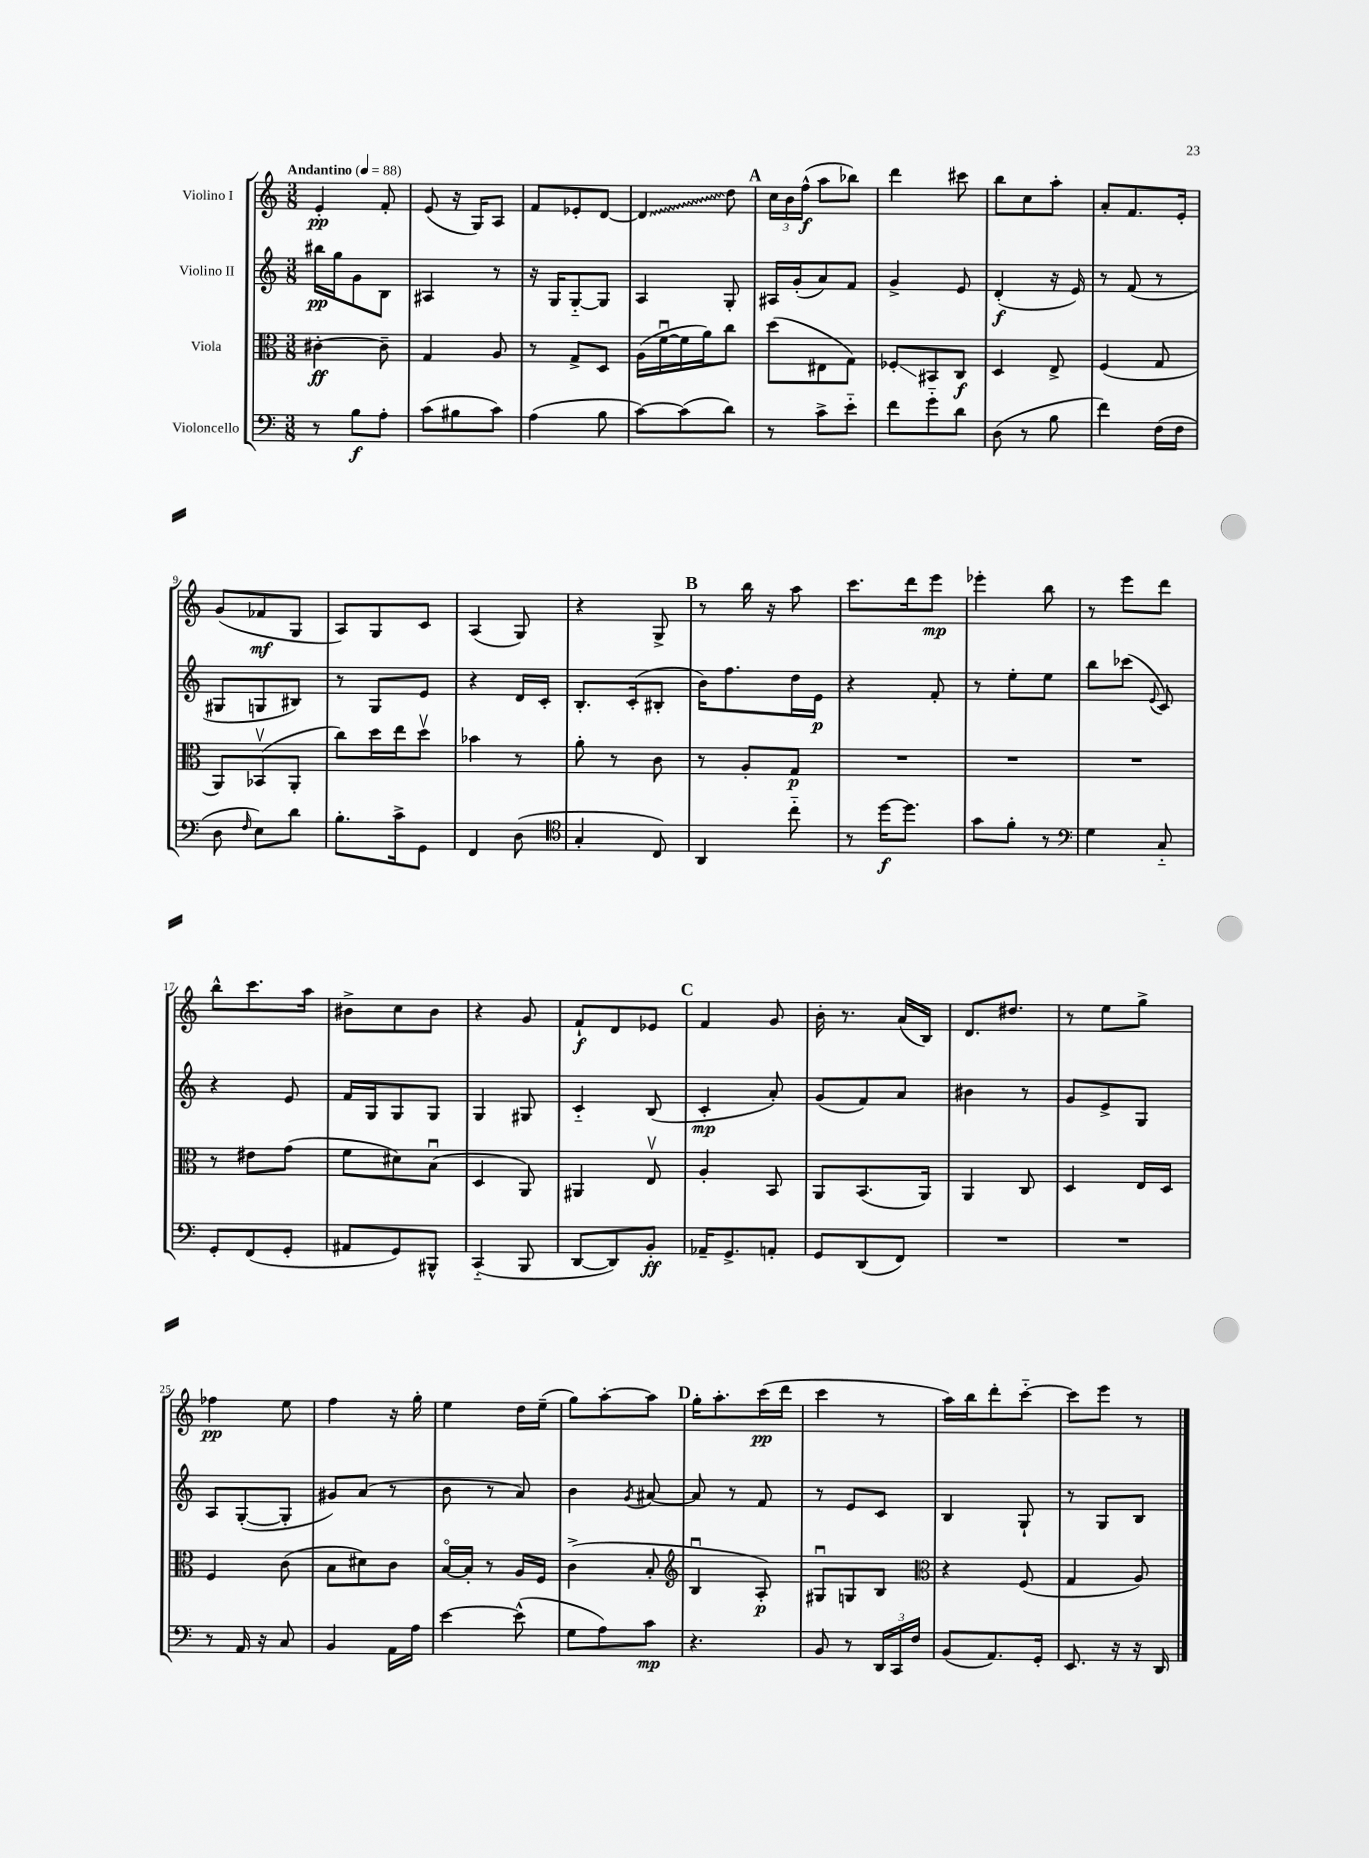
<<
\new StaffGroup <<
\new Staff = "s0" \with { instrumentName = "Violino I" } {
    \clef treble \key c \major \numericTimeSignature \time 3/8 \tempo "Andantino" 4 = 88
    \autoBeamOff e'4-.\pp f'8-. |
    e'8( r16 g16[) a8] |
    f'8[ ees'8-. d'8]~ |
    \once \override Glissando.style = #'zigzag d'4\glissando d''8 |
    \mark \markup { \bold "A" } \tuplet 3/2 { c''16[ b'16 f''16]-^\f( } a''8[ bes''8]) |
    d'''4 cis'''8 |
    b''8[ c''8 a''8]-. |
    a'8[-. f'8. e'16]-. |
    g'8[( fes'8\mf g8] |
    a8[) g8 c'8] |
    a4( g8) |
    r4 g8-> |
    \mark \markup { \bold "B" } r8 b''16 r16 a''8 |
    c'''8.[ d'''16 e'''8]\mp |
    ees'''4-. b''8 |
    r8 e'''8[ d'''8] |
    b''8[-^ c'''8. a''16] |
    bis'8[-> c''8 bis'8] |
    r4 g'8 |
    f'8[-!\f d'8 ees'8] |
    \mark \markup { \bold "C" } f'4 g'8 |
    b'16-. r8. a'16[( b16]) |
    d'8.[ dis''8.] |
    r8 e''8[ g''8]-> |
    fes''4\pp e''8 |
    f''4 r16 g''16-. |
    e''4 d''16[ e''16]--( |
    g''8[) a''8~-. a''8] |
    \mark \markup { \bold "D" } g''16[-. a''8.-. c'''16\pp( d'''16] |
    c'''4 r8 |
    a''16[) b''16 d'''8-. c'''8]~-_ |
    c'''8[ e'''8] r8 \bar "|." |
}
\new Staff = "s1" \with { instrumentName = "Violino II" } {
    \clef treble \key c \major \numericTimeSignature \time 3/8
    \autoBeamOff bis''16[\pp g''16 g'8 b8] |
    ais4 r8 |
    r16 g16[ g8~-_ g8] |
    a4 g8-. |
    \mark \markup { \bold "A" } ais16[ g'16-.( a'8) f'8] |
    g'4-> e'8 |
    d'4-.\f( r16 e'16) |
    r8 f'8( r8 |
    gis8[ g8 bis8]) |
    r8 g8[ e'8] |
    r4 d'16[ c'16]-. |
    b8.[-. c'16-.( bis8]-. |
    \mark \markup { \bold "B" } b'16[) f''8. d''16 e'16]\p |
    r4 f'8-. |
    r8 e''8[-. e''8] |
    b''8[ ces'''8]( \appoggiatura { e'8 } c'8) |
    r4 e'8 |
    f'16[ g16 g8 g8] |
    g4 gis8 |
    c'4-_ b8( |
    \mark \markup { \bold "C" } c'4-.\mp a'8-.) |
    g'8[( f'8) a'8] |
    bis'4 r8 |
    g'8[ e'8-> g8] |
    a8[ g8~-.( g8]-. |
    gis'8[) a'8]( r8 |
    b'8 r8 a'8) |
    b'4 \acciaccatura { g'8 } ais'8~ |
    \mark \markup { \bold "D" } ais'8 r8 f'8 |
    r8 e'8[ c'8] |
    b4 g8-! |
    r8 g8[ b8] \bar "|." |
}
\new Staff = "s2" \with { instrumentName = "Viola" } {
    \clef alto \key c \major \numericTimeSignature \time 3/8
    \autoBeamOff cis'4~-.\ff cis'8-- |
    g4 a8 |
    r8 g8[-> d8] |
    a16[( f'16~\downbow f'16 a'16) c''8] |
    \mark \markup { \bold "A" } d''8[( eis8 g8]) |
    fes8[-.\glissando bis,8 c8]\f |
    d4 e8-> |
    f4( g8 |
    a,8[) bes,8\upbow( a,8]-. |
    c''8[) d''16 e''16 d''8]\upbow |
    bes'4 r8 |
    a'8-. r8 c'8 |
    \mark \markup { \bold "B" } r8 a8[-. g8]\p |
    R4. |
    R4. |
    R4. |
    r8 eis'8[ g'8]( |
    f'8[ dis'8) b8]\downbow( |
    d4 a,8) |
    ais,4 e8\upbow |
    \mark \markup { \bold "C" } a4-. b,8 |
    a,8[ b,8.( a,16]) |
    a,4 c8 |
    d4 e16[ d16] |
    f4 c'8( |
    b8[ dis'8) c'8] |
    b16[~\flageolet b16]-. r8 a16[ f16] |
    c'4->( b8-. |
    \mark \markup { \bold "D" } \clef treble b4\downbow a8-.\p) |
    gis8[\downbow g8 b8] |
    \clef alto r4 f8( |
    g4 a8) \bar "|." |
}
\new Staff = "s3" \with { instrumentName = "Violoncello" } {
    \clef bass \key c \major \numericTimeSignature \time 3/8
    \autoBeamOff r8 b8[\f a8]-. |
    c'8[( bis8 c'8]) |
    a4( b8 |
    c'8[~) c'8( d'8]) |
    \mark \markup { \bold "A" } r8 c'8[-> e'8]-_ |
    f'8[ g'8-_ d'8] |
    d8( r8 b8 |
    f'4) f16[( f16] |
    d8 \grace { f16 } e8[) d'8] |
    b8.[-. c'16-> g,8] |
    f,4 d8( |
    \clef tenor g4-. c8) |
    \mark \markup { \bold "B" } a,4 c''8-_ |
    r8 d''16[~\f d''8.] |
    g'8[ f'8]-. r8 |
    \clef bass g4 c8-_ |
    g,8[-. f,8( g,8]-. |
    ais,8[ g,8) bis,,8]-^ |
    c,4-_( b,,8 |
    d,8[~ d,8) b,8]-.\ff |
    \mark \markup { \bold "C" } aes,16[-- g,8.-> a,8]-. |
    g,8[ d,8( f,8]) |
    R4. |
    R4. |
    r8 a,16 r16 c8 |
    b,4 a,16[ a16] |
    e'4~ e'8-^( |
    g8[ a8) c'8]\mp |
    \mark \markup { \bold "D" } r4. |
    b,8 r8 \tuplet 3/2 { d,16[ c,16 f16] } |
    b,8[( a,8.) g,16]-. |
    e,8. r16 r16 d,16 \bar "|." |
}
>>
>>
